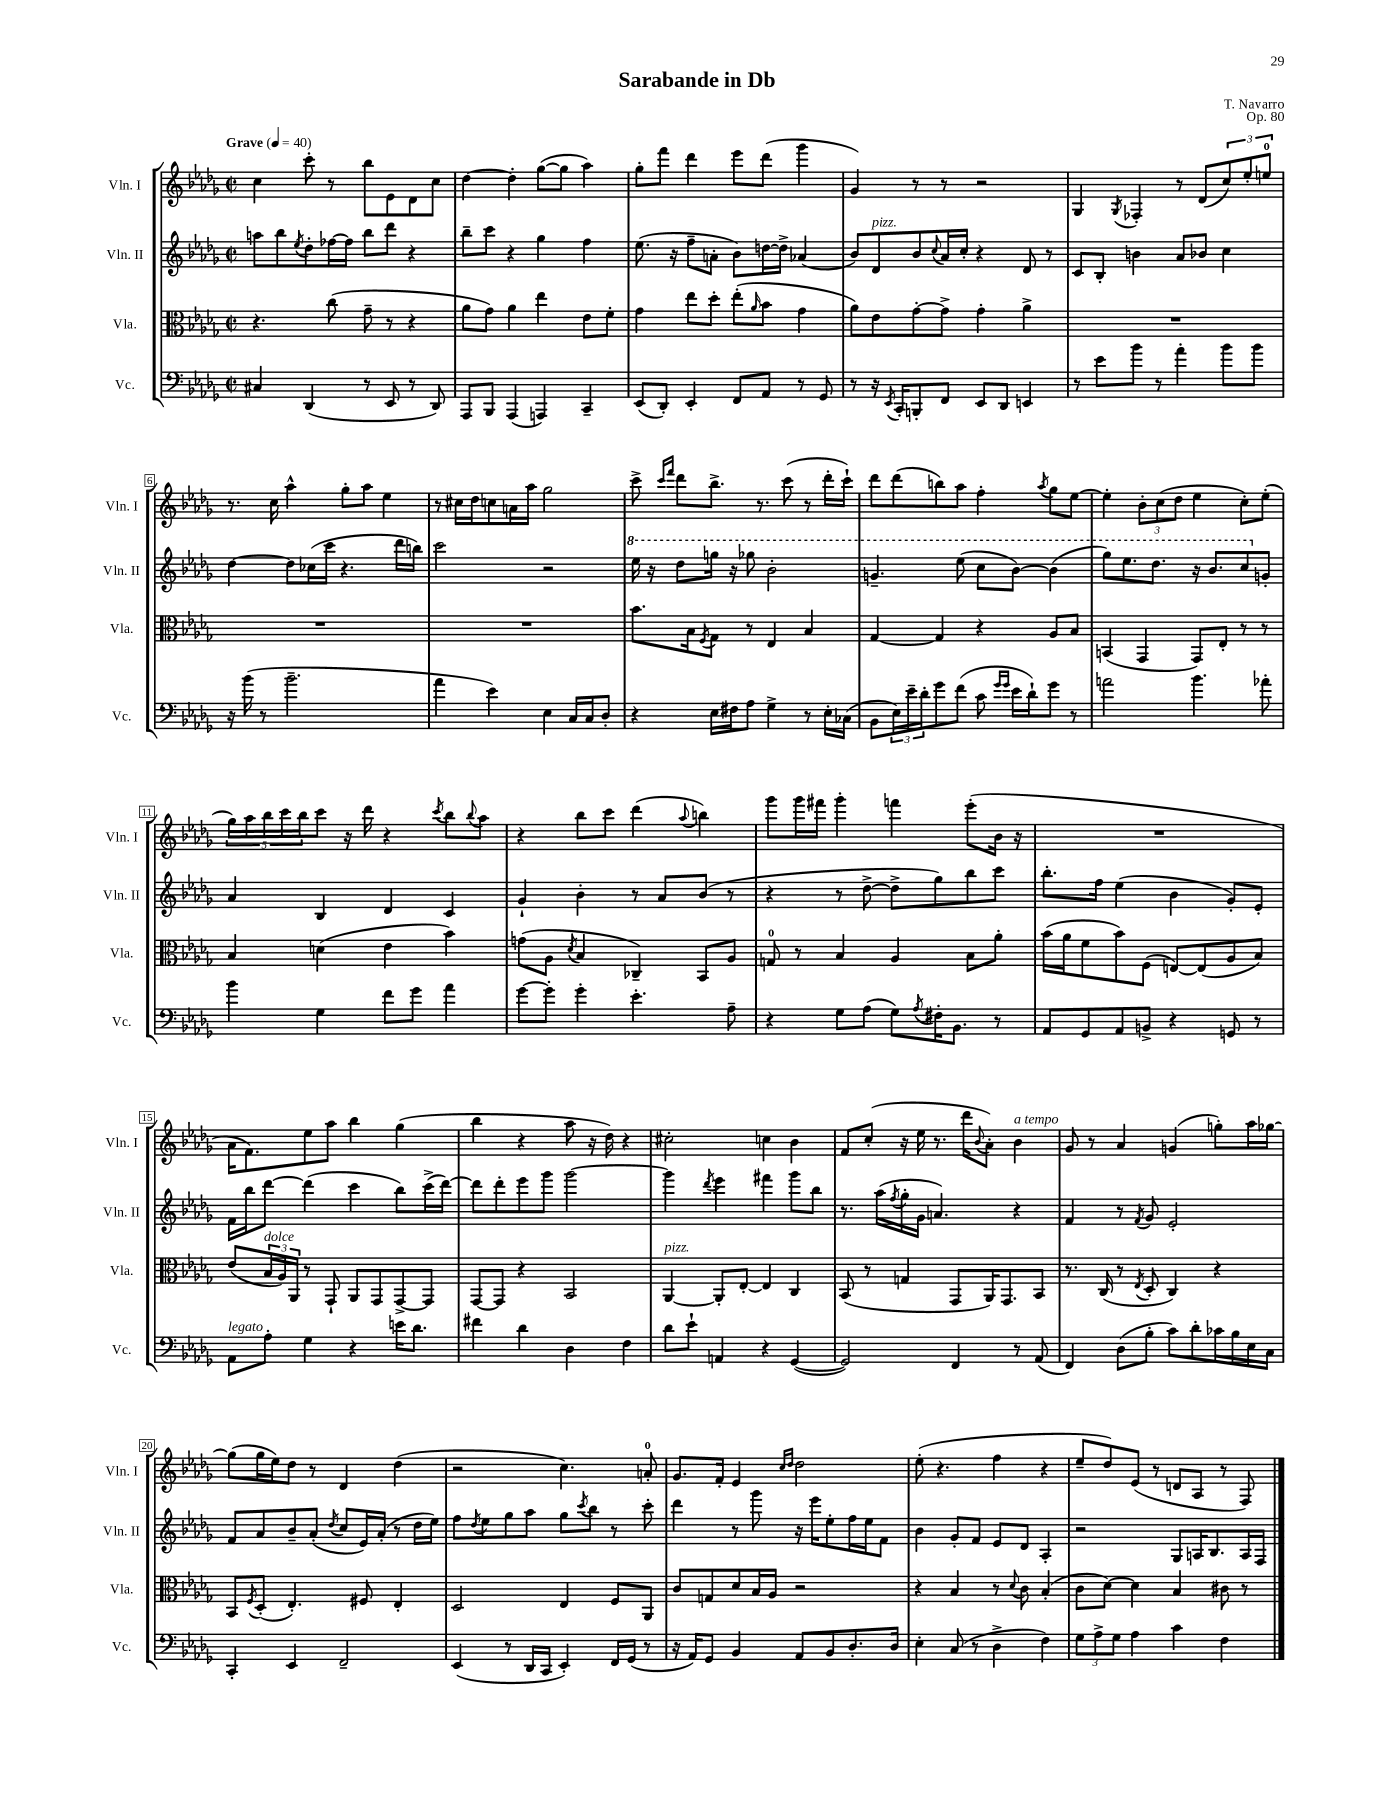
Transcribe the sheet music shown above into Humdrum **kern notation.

**kern	**kern	**kern	**kern
*staff4	*staff3	*staff2	*staff1
*clefF4	*clefC3	*clefG2	*clefG2
*k[b-e-a-d-g-]	*k[b-e-a-d-g-]	*k[b-e-a-d-g-]	*k[b-e-a-d-g-]
*M2/2	*M2/2	*M2/2	*M2/2
*met(c|)	*met(c|)	*met(c|)	*met(c|)
*MM40	*MM40	*MM40	*MM40
4C#/	4.r	8aa\L	4cc\
.	.	8bb-\	.
.	.	8qee-/	.
(4DD-/	.	8dd-'\	8ccc'\
.	(8cc\	[16ff-\L	8r
.	.	16ff-\]JJ	.
8r	8g-~\	8bb-\L	8bb-\L
8EE-/	8r	8ddd-\J	8e-\
8r	4r	4r	8d-\
8DD-/)	.	.	8cc\J
=	=	=	=
8AAA-/L	8a-\L	8bb-~\L	[4dd-\
8BBB-/J	8g-\J)	8ccc\J	.
(4AAA-/	4a-\	4r	4dd-'\]
4AAA/)	4ee-\	4gg-\	([8gg-\L
.	.	.	8gg-\]J
4CC~/	8e-\L	4ff\	4aa-\)
.	8f'\J	.	.
=	=	=	=
(8EE-/L	4g-\	(8.ee-\	8gg-'\L
8DD-'/J)	.	.	8fff\J
.	.	16r	.
4EE-'/	8ee-\L	8ff~\L	4ddd-\
.	8dd-'\J	8a'\J	.
8FF/L	(8ee-'\L	8b-\L)	8eee-\L
.	16qqa-/	.	.
8AA-/J	8b-\J	[16dd\L	(8ddd-\J
.	.	16dd^\]JJ	.
8r	4g-\	(4a-/	4ggg-\
8GG-/	.	.	.
=	=	=	=
8r	8a-\L)	8b-/L)	4g-/)
16r	8e-\	8d-/	.
8qEE-/	.	.	.
16CC'/LK	.	.	.
8BBB'/	[8g-'\	8b-/	8r
.	.	8qqcc/	.
8FF/J	8g-^\]J	16a-/L	8r
.	.	16cc'/JJ	.
8EE-/L	4g-'\	4r	2r
8DD-/J	.	.	.
4EE/	4a-^\	8d-/	.
.	.	8r	.
=	=	=	=
8r	1r	8c/L	4G-/
8e-\L	.	8B-'/J	.
.	.	.	8qG-/
8b-\J	.	4b\	4F-'/
8r	.	.	.
4a-'\	.	8a-/L	8r
.	.	8b-/J	(8d-/L
8b-\L	.	4cc\	12cc/)
.	.	.	12ee-'/
8b-\J	.	.	.
.	.	.	12ee/J
=	=	=	=
16r	1r	[4dd-\	8.r
(16b-\	.	.	.
8r	.	.	.
.	.	.	16cc\
2.b-~\	.	8dd-\]L	4aa-^^\
.	.	(16cc-\L	.
.	.	16ccc\JJ	.
.	.	4.r	8gg-'\L
.	.	.	8aa-\J
.	.	.	4ee-\
.	.	16ddd-\LL	.
.	.	16bb\JJ)	.
=	=	=	=
4a-\	1r	2ccc\	8r
.	.	.	16cc#\LL
.	.	.	16dd-\J
4e-\)	.	.	8cc\
.	.	.	16a\L
.	.	.	16aa-\JJ
4E-\	.	2r	2gg-\
16C/LL	.	.	.
16C/J	.	.	.
8D-'/J	.	.	.
=	=	=	=
4r	8.b-\L	16eee-\	8ccc^\
.	.	16r	.
.	.	.	16qqccc/LL
.	.	.	16qqfff/JJ
.	.	8ddd-\L	8ddd-\L
.	16B-\k	.	.
.	8qF/	.	.
16E-\LL	8G-\J	16ggg\Jk	8.bb-^\J
16F#\J	.	16r	.
8A-\J	8r	8ggg-\	.
.	.	.	8.r
4G-^\	4E-/	2bb-'\	.
.	.	.	(8ccc\
8r	4B-/	.	8r
16E-'\LL	.	.	16ddd-'\LL
(16C-\JJ	.	.	16ccc`\JJ)
=	=	=	=
8BB-\L	[4G-/	4.gg~/	8ddd-\L
24E-\L)	.	.	(8ddd-\
24e-~\	.	.	.
24d-'\J	.	.	.
8g-\	4G-/]	.	8bb\)
(8f\J	.	(8eee-\	8aa-\J
8c\	4r	8ccc\L	4ff'\
16qqg-/LL	.	.	.
16qqg-/JJ	.	.	.
16e-\LL	.	[8bb-\J)	.
16d-`\J)	.	.	.
.	.	.	8qaa-/
8g-\J	8A-/L	(4bb-\]	8gg-\L
8r	8B-/J	.	[8ee-\J
=	=	=	=
2a\	(4BB/	8ggg-\L)	4ee-'\]
.	.	8.eee-\	.
.	4GG-/	.	12b-'\L
.	.	8.ddd-\J	.
.	.	.	(12cc\
.	.	.	12dd-\J
4.b-\	8GG-/L)	16r	4ee-\
.	.	8.bb-/L	.
.	8E-'/J	.	.
.	8r	8ccc/	8cc'\L)
8a-'\	8r	8g'/J	(8ee-'\J
=	=	=	=
4b-\	4B-/	4a-/	20gg-\LL)
.	.	.	20aa-\
.	.	.	20bb-\
.	.	.	20ccc\
.	.	.	20bb-\J
4G-\	(4d\	4B-/	8ccc\J
.	.	.	16r
.	.	.	16ddd-\
8f\L	4e-\	4d-/	4r
8g-\J	.	.	.
.	.	.	8qccc/
4a-\	4b-\)	4c/	8bb-\L
.	.	.	8qqbb-/
.	.	.	8aa-\J
=	=	=	=
[8g-\L	(8g\L	4g-`/	4r
8g-'\]J	8A-\J	.	.
.	8qd-/	.	.
4g-'\	4B-/	4b-'\	8bb-\L
.	.	.	8ccc\J
4.e-'\	4C-~/)	8r	(4ddd-\
.	.	8a-/L	.
.	.	.	8qqaa-/
.	8BB-/L	(8b-/J	4bb\)
8A-~\	8A-/J	8r	.
=	=	=	=
4r	8G/	4r	8ggg-\L
.	8r	.	16ggg-\L
.	.	.	16fff#\JJ
8G-\L	4B-/	8r	4ggg-'\
(8A-\J	.	[8dd-^\	.
8G-\L)	4A-/	8dd-^\]L	4fff\
8qA-/	.	.	.
16F#'\K	.	8gg-\)	.
8.BB-\J	.	.	.
.	8B-\L	8bb-\	(8eee-'\L
8r	8a-'\J	8ccc\J	16b-\Jk
.	.	.	16r
=	=	=	=
8AA-/L	(16b-\LL	8.bb-'\L	1r
.	16a-\J	.	.
8GG-/	8f\	.	.
.	.	16ff\Jk	.
8AA-/	8b-\)	(4ee-\	.
8BB^/J	(8F\J	.	.
4r	[8E/L)	4b-\	.
.	(8E/]	.	.
8GG/	8A-/	8g-'/L)	.
8r	8B-/J)	8e-'/J	.
=	=	=	=
8AA-\L	(8e-/L	16f\LL	16a-\LK
.	.	16bb-\J	8.f\)
8A-'\J	24B-/L	[8ddd-\J	.
.	24A-/)	.	.
.	24AA-/JJ	.	.
4G-\	8r	(4ddd-\]	8ee-\
.	8GG-`/	.	8aa-\J
4r	8AA-/L	4ccc\	4bb-\
.	8GG-/	.	.
16e\LK	[8GG-^/	8bb-\L)	(4gg-\
8.d-\J	.	.	.
.	8GG-/]J	(16ccc^\L	.
.	.	[16ddd-\JJ)	.
=	=	=	=
4f#\	[8GG-/L	8ddd-\]L	4bb-\
.	8GG-/]J	8ddd-'\	.
4d-\	4r	8eee-\	4r
.	.	8ggg-\J	.
4D-\	2BB-/	[2ggg-\	8aa-\
.	.	.	16r
.	.	.	16dd-\)
4F\	.	.	4r
=	=	=	=
8d-\L	[4AA-/	4ggg-\]	2cc#'\
8e-`\J	.	.	.
.	.	8qddd-/	.
4AA/	8AA-'/]L	4eee-\	.
.	[8E-'/J	.	.
4r	4E-/]	4fff#\	4cc\
([4GG-/	4C/	8ggg-\L	4b-\
.	.	8bb-\J	.
=	=	=	=
2GG-/])	(8BB-/	8.r	8f/L
.	8r	.	(8cc'/J
.	.	(16aa-\LL	.
.	.	8qff/	.
.	4G/	16gg-'\	16r
.	.	16g-\JJ	16ee-\
.	.	4.a/)	8.r
4FF/	8GG-/L	.	.
.	.	.	16ddd-\LK
.	.	.	8qqb-/
.	16AA-/K)	.	8a-'\J)
.	8.GG-/	.	.
8r	.	4r	4b-\
(8AA-/	8BB-/J	.	.
=	=	=	=
4FF/)	8.r	4f/	8g-/
.	.	.	8r
.	(16C/	.	.
(8D-\L	8r	8r	4a-/
.	8qE-/	8qf/	.
8B-'\J	8D-'/	8g-/	.
8c\L)	4C/)	2e-'/	(4g/
8d-'\	.	.	.
16c-\L	4r	.	8gg'\L)
16B-\	.	.	.
16E-\	.	.	16aa-\L
16C\JJ	.	.	[16gg-\JJ
=	=	=	=
4CC'/	8BB-/L	8f/L	(8gg-\]L
.	8qF/	.	.
.	(8D-'/J	8a-/	16gg-\L
.	.	.	16ee-\J)
4EE-/	4.E-'/)	8b-~/	8dd-\J
.	.	(8a-'/J	8r
.	.	8qdd-/	.
2FF~/	.	8cc/L	4d-/
.	8F#/	16e-/L)	.
.	.	(16a-'/JJ	.
.	4E-'/	8r	(4dd-\
.	.	16dd-\LL	.
.	.	16ee-\JJ)	.
=	=	=	=
(4EE-/	2D-/	8ff\L	2r
.	.	8qdd-/	.
.	.	8ee-\	.
8r	.	8gg-\	.
16DD-/LL	.	8aa-\J	.
16CC/JJ	.	.	.
4EE-'/)	4E-/	8gg-\L	4.cc\)
.	.	8qccc/	.
.	.	8bb-\J	.
16FF/LL	8F/L	8r	.
(16GG-/JJ	.	.	.
8r	8AA-/J	8ccc'\	8a'/
=	=	=	=
16r	8c/L	4ddd-\	8.g-/L
16AA-/LK)	.	.	.
8GG-/J	8G/	.	.
.	.	.	16f'/Jk
4BB-/	8d-/	8r	4e-/
.	16B-/L	8ggg-\	.
.	16A-/JJ	.	.
.	.	.	16qqcc/LL
.	.	.	16qqdd-/JJ
8AA-/L	2r	16r	2dd-\
.	.	16eee-\LK	.
8BB-/	.	8ee-'\	.
8.D-'/	.	16ff\L	.
.	.	16ee-\J	.
.	.	8f\J	.
16D-/Jk	.	.	.
=	=	=	=
4E-'\	4r	4b-\	(8ee-'\
.	.	.	4.r
(8C/	4B-/	8g-'/L	.
8r	.	8f/J	.
4D-^\	8r	8e-/L	4ff\
.	8qqd-/	.	.
.	8c\	8d-/J	.
4F\)	(4B-'/	4A-'/	4r
=	=	=	=
12G-\L	8c\L	2r	8ee-~/L
12A-^\	.	.	.
.	[8d-\J)	.	8dd-/)
12G-\J	.	.	.
4A-\	4d-\]	.	(8e-/J
.	.	.	8r
4c\	4B-/	8G-/L	8d/L
.	.	16A/K	8A-/J
.	.	8.B-/	.
4F\	8c#\	.	8r
.	8r	16A/L	8F/)
.	.	16F/JJ	.
==	==	==	==
*-	*-	*-	*-
